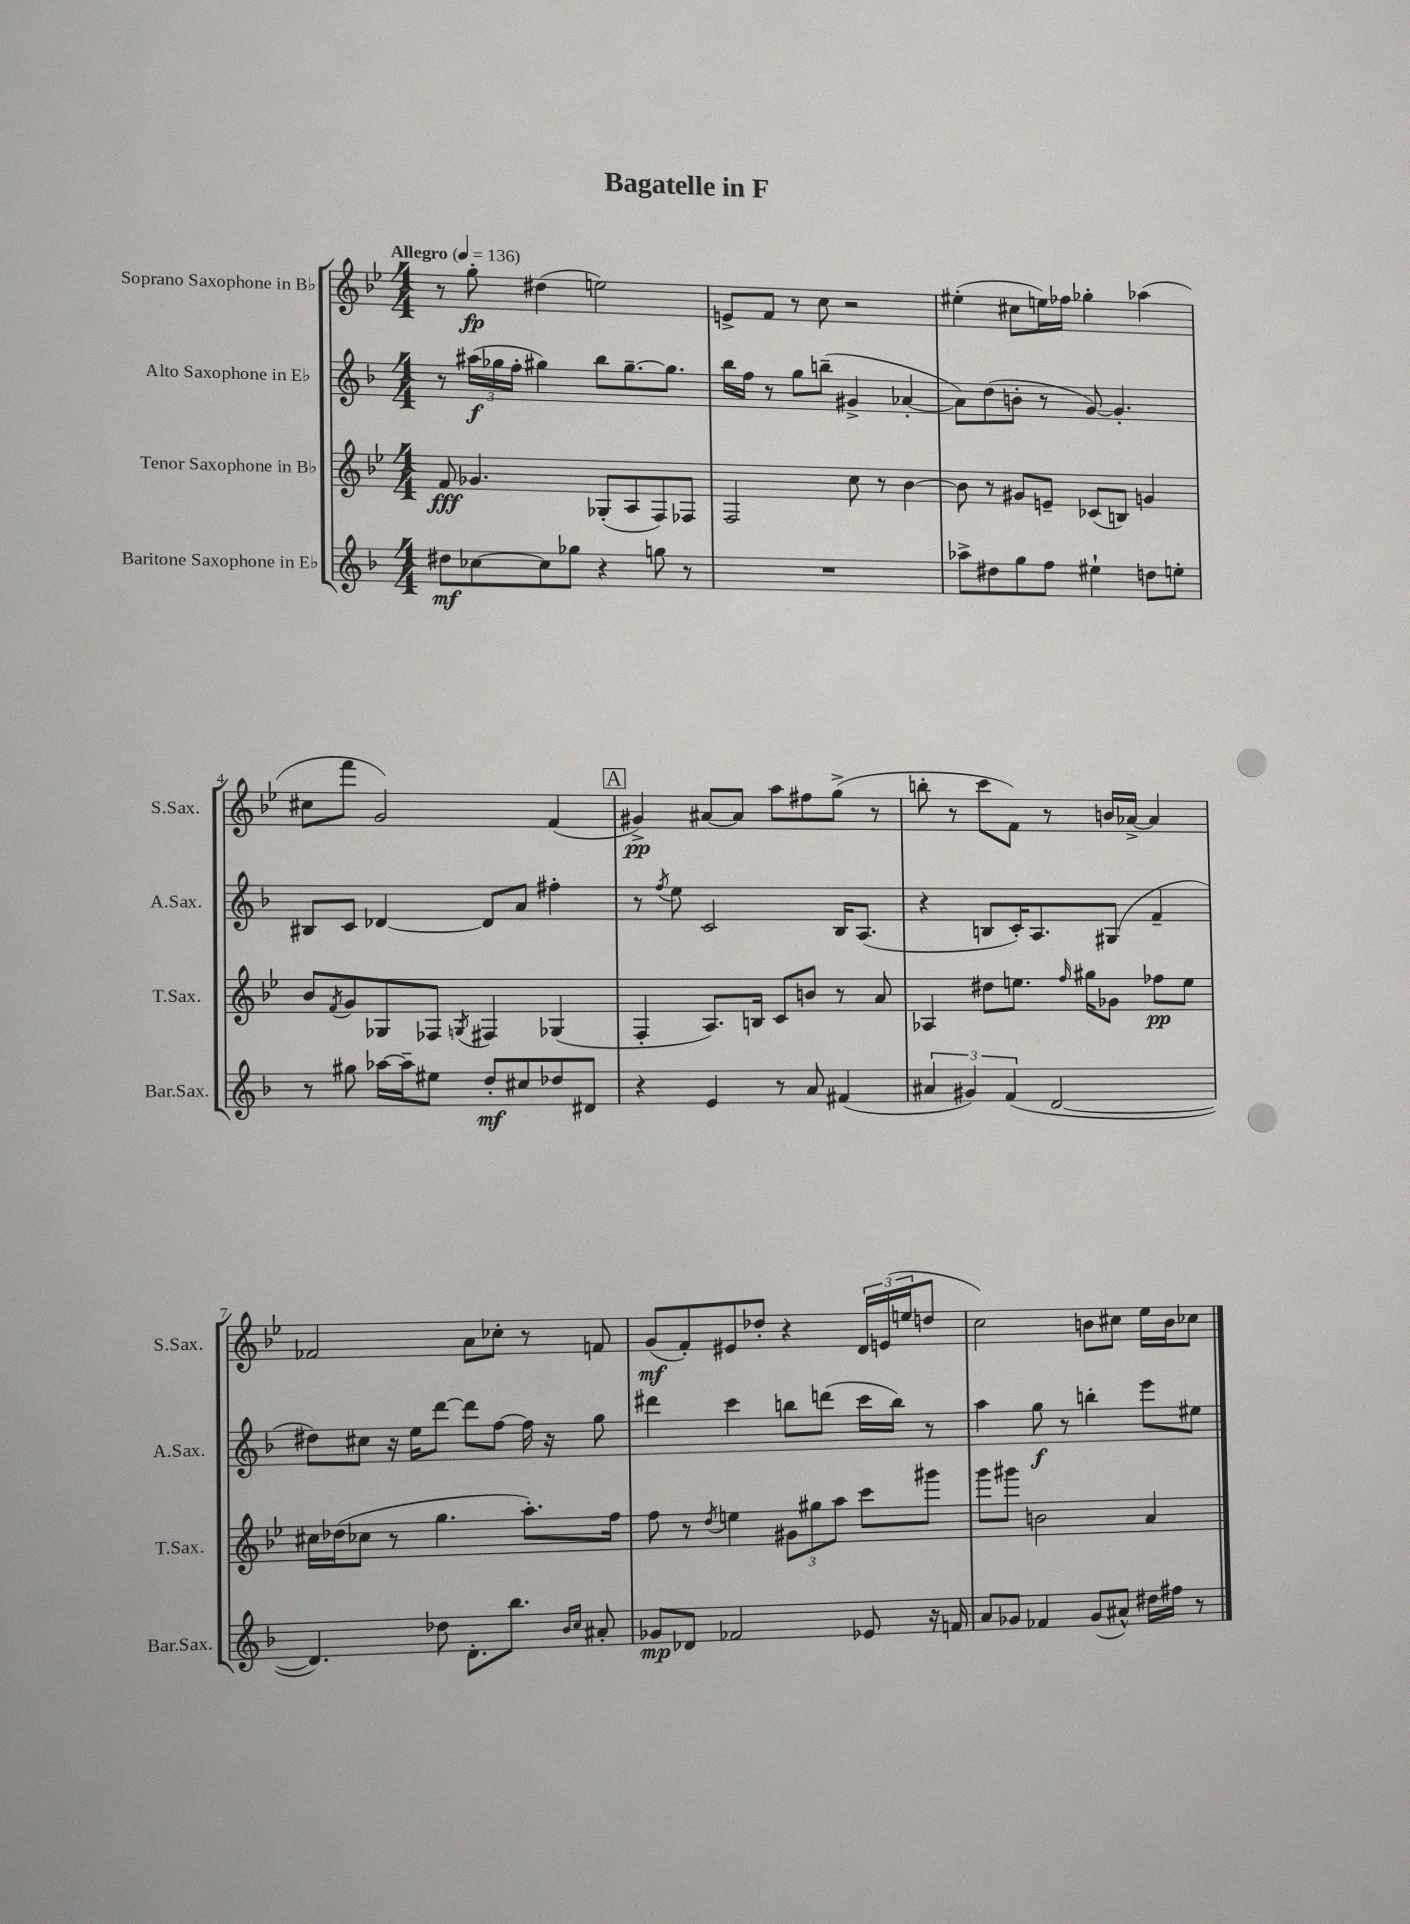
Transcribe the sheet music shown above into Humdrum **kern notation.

**kern	**kern	**kern	**kern
*staff4	*staff3	*staff2	*staff1
*clefG2	*clefG2	*clefG2	*clefG2
*k[b-]	*k[b-e-]	*k[b-]	*k[b-e-]
*M4/4	*M4/4	*M4/4	*M4/4
*MM136	*MM136	*MM136	*MM136
8dd#\L	8f/	8r	8r
[8cc-\	4.g-/	(24aa#\LL	8gg'\
.	.	24gg-\	.
.	.	24ff'\JJ	.
8cc-\]	.	4gg#\)	(4dd#\
8gg-\J	.	.	.
4r	(8G-'/L	8bb-\L	2ee\)
.	8A/	[8.gg#~\	.
8gg\	8F/)	.	.
.	.	8.gg#\]J	.
8r	8F-/J	.	.
=	=	=	=
1r	2F/	16bb-\LL	8e^/L
.	.	16ff\JJ	.
.	.	8r	8f/J
.	.	8gg\L	8r
.	.	(8bb~\J	8cc\
.	8cc\	4g#^/	2r
.	8r	.	.
.	[4b-\	[4a-'/	.
=	=	=	=
8aa-^\L	8b-\]	8a-\]L)	(4ee#'\
8dd#\	8r	(8dd\	.
8gg\	8g#/L	8b'\J	8cc#\L
8ff\J	8e~/J	8r	16ee\L)
.	.	.	16ff-\JJ
4ee#`\	(8c-/L	[8g/)	4gg-'\
.	8B/J)	4.g'/]	.
8dd\L	4g/	.	(4aa-\
8ee'\J	.	.	.
=	=	=	=
8r	8b-/L	8B#/L	8cc#\L
.	8qf/	.	.
8gg#\	8g/	8c/J	8fff\J
[16aa-\LL	8G-/	[4d-/	2g/)
16aa-~\]J	.	.	.
8ee#\J	8F-/J	.	.
.	8qG/	.	.
8dd'/L	4F#/	8d-/]L	.
8cc#/	.	8a/J	.
8dd-/	(4G-/	4ff#'\	(4f/
8d#/J	.	.	.
=	=	=	=
4r	4F'/	8r	4g#^/)
.	.	8qff/	.
.	.	8ee\	.
4e/	8.A/L)	2c/	[8a#/L
.	.	.	8a#/]J
.	16B/Jk	.	.
8r	8c/L	.	8aa\L
8a/	8b/J	.	8ff#\
(4f#/	8r	16B-/LK	(8gg^\J
.	.	(8.A/J	.
.	8a/	.	8r
=	=	=	=
6a#/	4A-/	4r	8bb'\
.	.	.	8r
6g#/)	.	.	.
.	8dd#\L	8B/L	8ccc\L
(6f/	.	.	.
.	8.ee\J	16c'/K)	8f\J)
.	.	8.A/	.
[2d/	.	.	8r
.	16qqff/	.	.
.	16gg#\LK	.	.
.	8g-\J	(8G#/J	16b/LL
.	.	.	[16a-^/JJ
.	8ff-\L	4f~/	4a-/]
.	8ee\J	.	.
=	=	=	=
4.d/])	16cc#\LL	8dd#\L)	2f-/
.	(16dd-\J	.	.
.	8cc-\J	8cc#\J	.
.	8r	16r	.
.	.	16ee\LK	.
8dd-\	4.gg\	[8ddd\J	.
8.d'\L	.	8ddd\]L	8a\L
.	.	[8ff\J	8cc-'\J
8.bb-\J	.	.	.
.	8.aa'\L)	16ff\]	8r
.	.	16r	.
16qqb-/LL	.	.	.
16qqcc/JJ	.	.	.
8a#'/	.	8gg\	8f/
.	16ff\Jk	.	.
=	=	=	=
8g-/L	8ff\	4ddd#\	(8g/L
8d-/J	8r	.	8f'/)
.	8qdd/	.	.
2f-/	4ee\	4ccc\	8e#/
.	.	.	8dd-'/J
.	12g#\L	8bb\L	4r
.	12gg#\	.	.
.	.	(8ddd\J	.
.	12aa\J	.	.
8e-/	8ccc\L	16ccc\LL	24d/LL
.	.	.	(24e/
.	.	16bb\JJ)	.
.	.	.	24ee/J
16r	8ggg#\J	8r	8dd/J
16f/	.	.	.
=	=	=	=
8a/L	8ggg\L	4aa\	2cc\)
8g-/J	8ggg#\J	.	.
4f-/	2b\	8gg\	.
.	.	8r	.
(8g-/L	.	4bb'\	8b\L
8a#^^/J)	.	.	8cc#\J
16dd#\LL	4a/	8eee\L	16ee-\LL
16ff#\JJ	.	.	16b\J
8r	.	8ee#\J	8cc-\J
==	==	==	==
*-	*-	*-	*-
